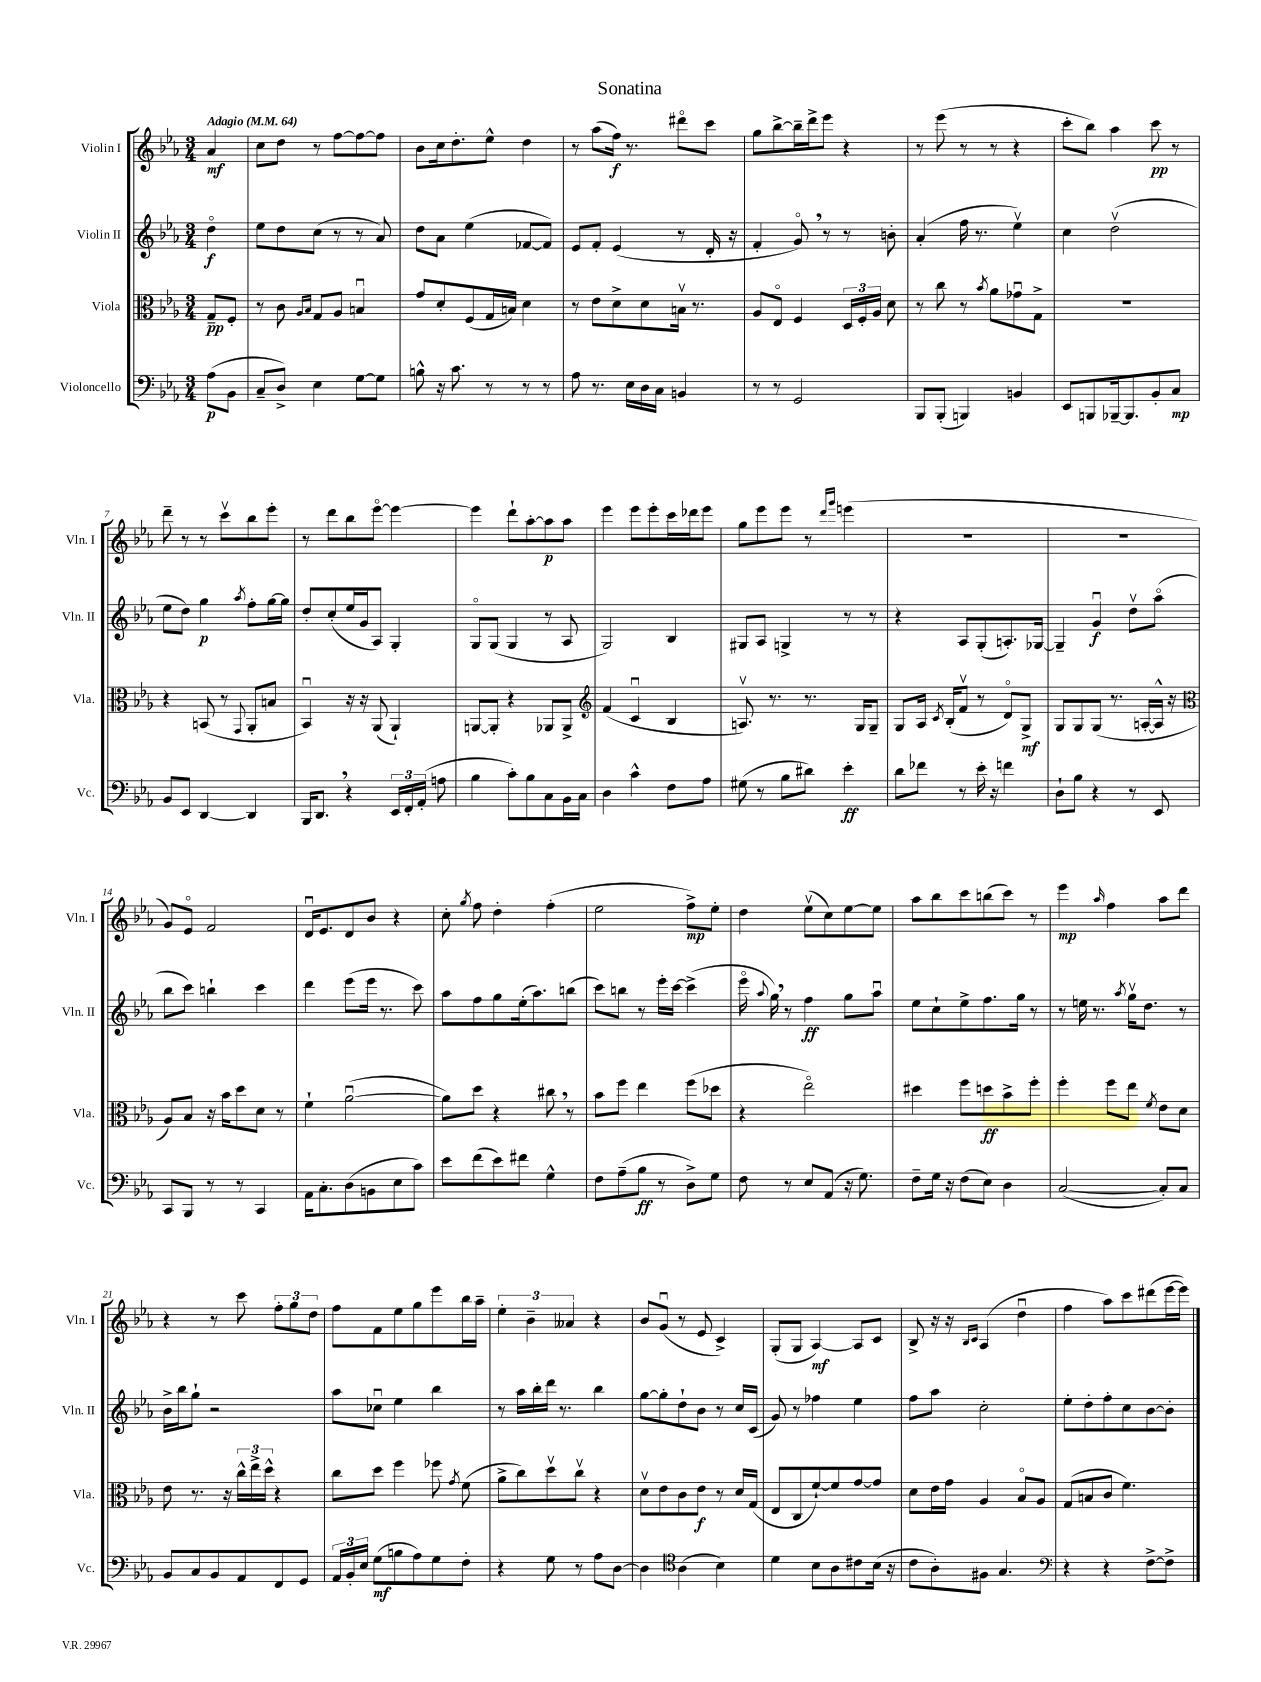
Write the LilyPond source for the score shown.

\header { title = "Sonatina" }
<<
\new StaffGroup <<
\new Staff = "s0" \with { instrumentName = "Violin I" shortInstrumentName = "Vln. I" } {
    \clef treble \key ees \major \numericTimeSignature \time 3/4 \partial 4 \tempo "Adagio" 4 = 64
    \autoBeamOff aes'4\mf |
    c''8[ d''8] r8 f''8[~ f''8~ f''8] |
    bes'8[ c''16 d''8.-. ees''8]-^ d''4 |
    r8 aes''8[( f''16]\f) r8. dis'''8[\flageolet c'''8] |
    g''8[ bes''8~-> bes''16-- d'''16-> ees'''8] r4 |
    r8 ees'''8( r8 r8 r4 |
    c'''8[-. bes''8]) aes''4 c'''8\pp r8 |
    d'''8-- r8 r8 c'''8[\upbow bes''8 ees'''8]-. |
    r8 d'''8[ bes''8 ees'''8]~\flageolet ees'''4~ |
    ees'''4 d'''8[-! aes''8~-. aes''8\p aes''8] |
    ees'''4 ees'''8[ ees'''8-. c'''16 des'''16 ees'''8] |
    g''8[ ees'''8 ees'''8] r8 \grace { d'''16[ g'''16] } e'''4( |
    R2. |
    R2. |
    g'8[) ees'8]\flageolet f'2 |
    d'16[\downbow ees'8. d'8 bes'8] r4 |
    c''8-. \acciaccatura { g''8 } f''8 d''4-. f''4-.( |
    ees''2 f''8[->\mp) ees''8]-. |
    d''4 ees''8[\upbow( c''8) ees''8~ ees''8] |
    aes''8[ bes''8 c'''8 b''8( c'''8]) r8 |
    ees'''4\mp \grace { aes''16 } f''4 aes''8[ d'''8] |
    r4 r8 c'''8 \tuplet 3/2 { f''8[-. g''8 d''8] } |
    f''8[ f'8 ees''8 g''8 ees'''8 bes''16 aes''16]-- |
    \tuplet 3/2 { ees''4-. bes'4-- aeses'4 } r4 |
    bes'8[ g'8]\downbow( r8 ees'8 c'4->) |
    g8[-.( g8] aes4~\mf) aes8[ c'8] |
    bes8-> r16 r16 \grace { bes16[ c'16] } aes4( d''4\downbow |
    f''4 aes''8[) c'''8 dis'''8( ees'''16~ ees'''16]) \bar "|." |
}
\new Staff = "s1" \with { instrumentName = "Violin II" shortInstrumentName = "Vln. II" } {
    \clef treble \key ees \major \numericTimeSignature \time 3/4 \partial 4
    \autoBeamOff d''4\flageolet\f |
    ees''8[ d''8 c''8]( r8 r8 aes'8) |
    d''8[ aes'8] ees''4( fes'8[~ fes'8]) |
    ees'8[ f'8]-. ees'4( r8 d'16-. r16 |
    f'4-. g'8\flageolet) \breathe r8 r8 b'8-. |
    aes'4-.( f''16 r8. ees''4\upbow) |
    c''4 d''2\upbow( |
    ees''8[ d''8]) g''4\p \acciaccatura { aes''8 } f''8[-. g''16~ g''16] |
    d''8[-. c''8-.( ees''16 g'16 aes8]) g4-. |
    g8[\flageolet g8]( g4 r8 aes8 |
    g2) bes4 |
    gis8[ aes8] g4-> r8 r8 |
    r4 aes8[ g8-.( a8.-.) ges16]~ |
    ges4-- g'4\downbow\f d''8[\upbow aes''8]\flageolet( |
    bes''8[ c'''8]) b''4-! c'''4 |
    d'''4 ees'''8[( ees'''16] r8. c'''8) |
    aes''8[ f''8 g''8 ees''16-.( aes''8.) b''8]( |
    c'''8[) b''8] r8 ees'''16[-. c'''16]~ c'''4->( |
    ees'''16\flageolet \appoggiatura { aes''8 } g''16) \breathe r8 f''4\ff g''8[ aes''8]\downbow |
    ees''8[ c''8-! ees''8-> f''8. g''16] r8 |
    r8 e''16 r8. \acciaccatura { aes''8 } g''16[\upbow d''8.] r8 |
    bes'16[-> bes''16 g''8]-! r2 |
    aes''8[ ces''8]\downbow ees''4 bes''4 |
    r8 aes''16[ bes''16-. d'''16] r8. bes''4 |
    g''8[~ g''8-. d''8-! bes'8] r8 c''16[ c'16]( |
    g'8) r8 fes''4 ees''4 |
    f''8[ aes''8] c''2-. |
    ees''8[-. d''8-. f''8-. c''8 bes'8~ bes'8]-. \bar "|." |
}
\new Staff = "s2" \with { instrumentName = "Viola" shortInstrumentName = "Vla." } {
    \clef alto \key ees \major \numericTimeSignature \time 3/4 \partial 4
    \autoBeamOff g8[--\pp f8]-. |
    r8 c'8 \grace { aes16[ bes16] } g8[ aes8] b4\downbow |
    g'8[ d'8-. f8( g16 b16]) d'4 |
    r8 ees'8[ d'8-> d'8 b16]\upbow r8. |
    aes8[ ees8]\flageolet f4 \tuplet 3/2 { d16[ f16-. aes16] } d'8 |
    r8 c''8 r8 \acciaccatura { bes'8 } aes'8[ ges'8\downbow g8]-> |
    R2. |
    r4 b,8( r8 \appoggiatura { g,8 } aes,8[-. b8] |
    bes,4\downbow) r16 r16 aes,8( aes,4-!) |
    a,8[~ a,8]-. r4 aes,8[ aes,8]-> |
    \clef treble f'4( c'4\downbow bes4 |
    a8.\upbow) r8. r8. g16[ g8]-- |
    g8[ aes16] \acciaccatura { c'8 } bes16[-.( f'8]\upbow r8 d'8[\flageolet) g8]->\mf |
    g8[ g8 g8]( r8. a16[~-. a16]-^ r16 |
    \clef alto aes8[) bes8] r16 bes'16[ d''8 d'8] r8 |
    f'4-! aes'2~\downbow( |
    aes'8[) d''8] r4 cis''8 \breathe r8 |
    bes'8[ f''8] ees''4 f''8[( des''8] |
    r4 ees''2\flageolet) |
    dis''4 f''8[ d''8\ff bes'8-> f''8]-. |
    f''4-. f''8[ ees''8] \acciaccatura { f'8 } ees'8[ d'8] |
    ees'8 r8. r16 \tuplet 3/2 { c''16[-^ ees''16-> d''16]-^ } r4 |
    c''8[ d''8] f''4 fes''8 \acciaccatura { g'8 } f'8( |
    aes'8[-> c''8) d''8\upbow c''8]\upbow r4 |
    d'8[\upbow ees'8 c'8 ees'8]\f r8 d'16[ g16]( |
    ees8[ c8 f'8~-!) f'8 g'8~ g'8] |
    d'8[ ees'16 g'16] aes4 bes8[\flageolet aes8] |
    g8[( b8 c'8] f'4.) \bar "|." |
}
\new Staff = "s3" \with { instrumentName = "Violoncello" shortInstrumentName = "Vc." } {
    \clef bass \key ees \major \numericTimeSignature \time 3/4 \partial 4
    \autoBeamOff aes8[\p( bes,8] |
    c8[-- d8]->) ees4 g8[~ g8] |
    b8-^ r16 c'8. r8 r8 r8 |
    aes8 r8. ees16[ d16 c16] b,4 |
    r8 r8 g,2 |
    bes,,8[ bes,,8]-.( b,,4) b,4 |
    ees,8[ b,,8 bes,,16~-- bes,,8. bes,8-. c8]\mp |
    bes,8[ ees,8] d,4~ d,4 |
    bes,,16[ d,8.] \breathe r4 \tuplet 3/2 { ees,16[ f,16-. aes,16]-.( } a8 |
    bes4 c'8[-.) bes8 c8 bes,16 c16] |
    d4 c'4-^ f8[ aes8] |
    gis8( r8 bes8[ dis'8]) ees'4-.\ff |
    d'8[ fes'8] r8 ees'16-. r16 f'4 |
    d8[-! bes8] r4 r8 ees,8 |
    c,8[ bes,,8] r8 r8 c,4 |
    aes,16[ c8.-. d8( b,8 ees8 c'8]) |
    ees'8[ f'8( ees'8) fis'8] g4-^ |
    f8[ aes8--( bes8]\ff r8 d8[->) g8] |
    f8 r8 ees8[ aes,8]( r16 g8.) |
    f8[-- g16] r16 f8[( ees8]) d4 |
    c2~( c8[-.) c8] |
    bes,8[ c8 bes,8 aes,8 f,8 g,8] |
    \tuplet 3/2 { aes,16[ bes,16-. ees16] } g8[\mf( b8 aes8) g8 f8]-. |
    r4 g8 r8 aes8[ d8]~ |
    d4 \clef tenor aes4( bes4) |
    d'4 bes8[ aes8 cis'8 bes16]( r16 |
    c'8[ aes8-.) fis8] g4. |
    \clef bass r4 r4 f8[~-> f8]-> \bar "|." |
}
>>
>>
